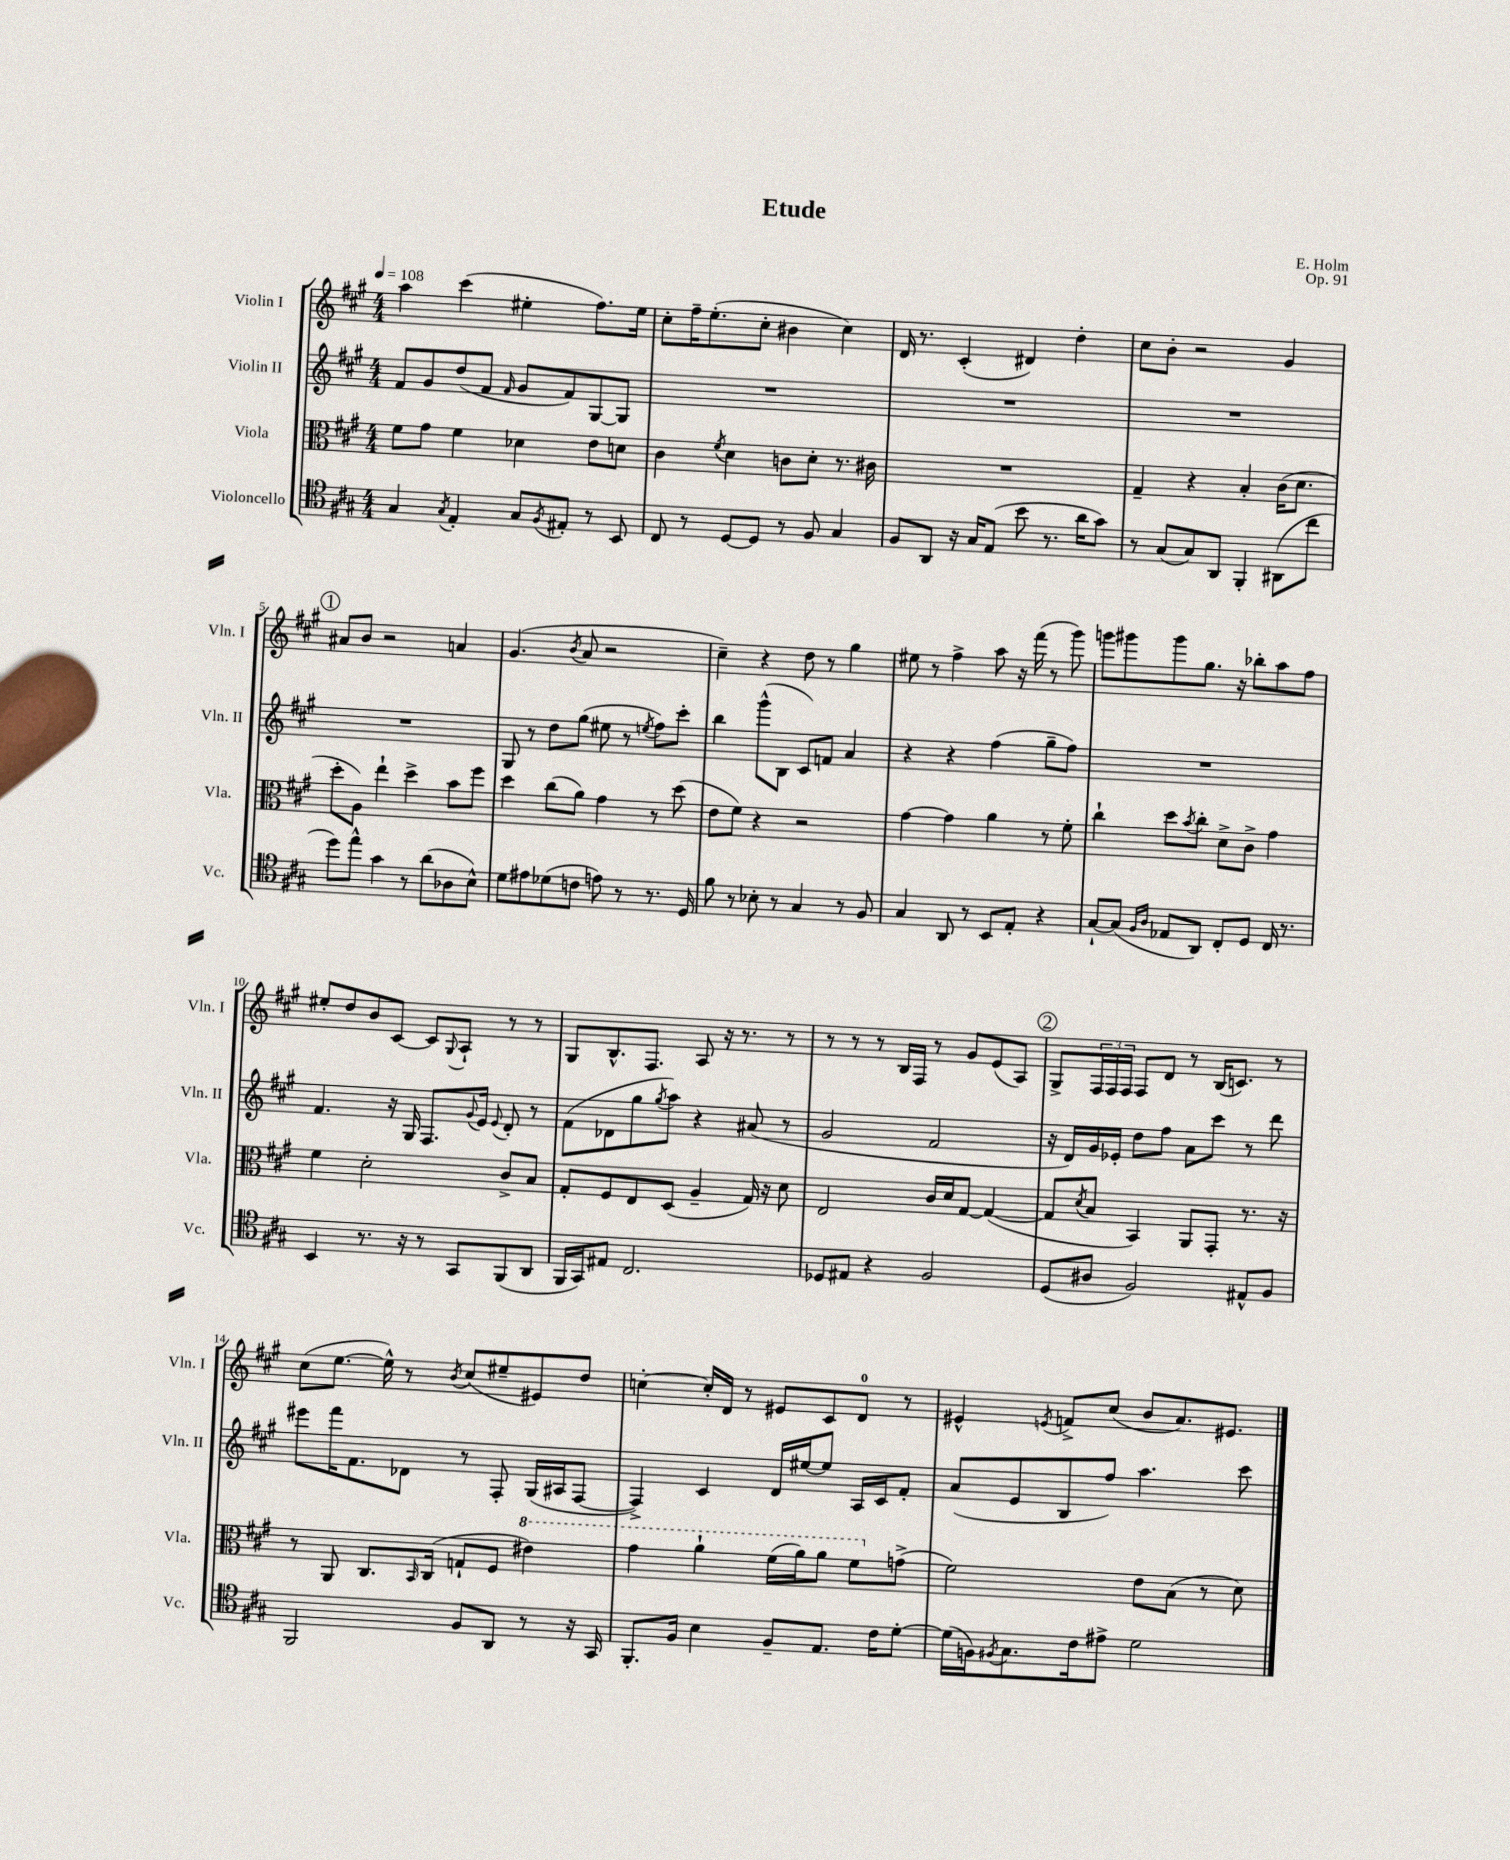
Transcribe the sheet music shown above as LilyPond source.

\header { title = "Etude" composer = "E. Holm" opus = "Op. 91" }
<<
\new StaffGroup <<
\new Staff = "s0" \with { instrumentName = "Violin I" shortInstrumentName = "Vln. I" } {
    \clef treble \key a \major \numericTimeSignature \time 4/4 \tempo 4 = 108
    a''4 cis'''4( eis''4-. fis''8.) eis''16 |
    cis''8-. fis''16-- e''8.-.( cis''8-. bis'4 cis''4) |
    d'16 r8. cis'4-.( dis'4) d''4-. |
    cis''8 b'8-. r2 gis'4 |
    \mark \markup { \circle "1" } ais'8 b'8 r2 a'4 |
    gis'4.( \acciaccatura { b'8 } a'8 r2 |
    cis''4--) r4 d''8 r8 gis''4 |
    eis''8 r8 fis''4-> a''8 r16 fis'''16( r8 gis'''8) |
    g'''8 gis'''8 gis'''8 gis''8. r16 bes''8-. a''8 fis''8 |
    eis''8-. d''8 b'8 cis'8~ cis'8 \appoggiatura { gis8 } a8-! r8 r8 |
    gis8 b8.-^ fis8. a8 r16 r8. r8 |
    r8 r8 r8 b16 fis16 r8 gis'8 e'8( a8) |
    \mark \markup { \circle "2" } gis8-> \tuplet 3/2 { fis16 fis16 fis16 } fis8 d'8 r8 b16( c'8.) r8 |
    cis''8( e''8.~ e''16-^) r8 \acciaccatura { b'8 } cis''8( eis''8-- eis'8) d''8 |
    c''4~-. c''16-. d'16 r8 eis'8 cis'8 d'8-0 r8 |
    eis'4-^ \acciaccatura { e'8 } f'8-> cis''8( b'8 a'8.) eis'8. \bar "|." |
}
\new Staff = "s1" \with { instrumentName = "Violin II" shortInstrumentName = "Vln. II" } {
    \clef treble \key a \major \numericTimeSignature \time 4/4
    fis'8 gis'8 d''8( fis'8 \grace { fis'16 } gis'8 fis'8) gis8~ gis8 |
    R1 |
    R1 |
    R1 |
    \mark \markup { \circle "1" } R1 |
    gis8 r8 d''8 gis''8( eis''8 r8 \acciaccatura { e''8 } fis''8) cis'''8-. |
    b''4 gis'''8-^( b8 cis'8) f'8 a'4 |
    r4 r4 fis''4( gis''8-- fis''8) |
    R1 |
    fis'4. r16 gis16 fis8. \appoggiatura { gis'8 } e'16 \appoggiatura { e'8 } d'8-. r8 |
    fis'8( des'8 gis''8 \acciaccatura { gis''8 } a''8) r4 ais'8( r8 |
    gis'2 fis'2 |
    \mark \markup { \circle "2" } r16 d'16) gis'16 ees'16-. d''8 fis''8 a'8 cis'''8 r8 d'''8 |
    eis'''8 fis'''16 fis'8. des'8 r8 fis8-. gis16( ais16 fis8~ |
    fis4->) cis'4 d'16 eis''16~ eis''8 a16 cis'16 fis'8-. |
    a'8( e'8 b8 fis''8) a''4. cis'''8 \bar "|." |
}
\new Staff = "s2" \with { instrumentName = "Viola" shortInstrumentName = "Vla." } {
    \clef alto \key a \major \numericTimeSignature \time 4/4
    fis'8 gis'8 fis'4 des'4 e'8 d'8 |
    cis'4 \acciaccatura { fis'8 } d'4 c'8 d'8-. r8. cis'16 |
    R1 |
    gis4-- r4 b4-. cis'16( d'8. |
    \mark \markup { \circle "1" } d''8-. a8) e''4-! d''4-> b'8 fis''8 |
    d''4 cis''8( a'8) gis'4 r8 d''8( |
    e'8 fis'8) r4 r2 |
    gis'4~ gis'4 a'4 r8 fis'8-. |
    cis''4-! d''8 \acciaccatura { b'8 } cis''8-. d'8-> cis'8-> gis'4 |
    fis'4 d'2-. cis'8-> b8 |
    gis8-. fis8 e8 d8( a4-- gis16) r16 d'8 |
    e2 cis'16 d'16 gis8~ gis4~( |
    \mark \markup { \circle "2" } gis8 \acciaccatura { d'8 } b8 b,4) a,8 gis,8-. r8. r16 |
    r8 a,8 cis8. \grace { b,16 } cis16( g8-! fis8 \ottava #1 eis''4) |
    gis''4 a''4-! fis''16( a''16) a''8 fis''8 \ottava #0 g'8->( |
    fis'2) e'8 b8( r8 d'8) \bar "|." |
}
\new Staff = "s3" \with { instrumentName = "Violoncello" shortInstrumentName = "Vc." } {
    \clef tenor \key a \major \numericTimeSignature \time 4/4
    gis4 \acciaccatura { gis8 } e4-. gis8 \acciaccatura { fis8 } eis8-. r8 b,8 |
    cis8 r8 d8~ d8 r8 fis8 gis4 |
    fis8 a,8 r16 gis16 e8( b'8 r8. a'16 gis'8) |
    r8 gis8( gis8) a,8 fis,4-. ais,8( cis''8 |
    \mark \markup { \circle "1" } d''8) e''8-^ gis'4 r8 a'8( aes8 b8-^) |
    d'8 eis'8 des'8( c'8 e'8) r8 r8. d16 |
    fis'8 r8 bes8-. r8 gis4 r8 fis8 |
    gis4 a,8 r8 b,8 e8-. r4 |
    gis8~-! gis8( \grace { fis16 a16 } ees8 a,8) cis8-. d8 cis16 r8. |
    b,4 r8. r16 r8 gis,8 fis,8( a,8 |
    fis,16 gis,16) eis8 cis2. |
    des8 eis8 r4 fis2 |
    \mark \markup { \circle "2" } d8( ais8 fis2) eis8-^ fis8 |
    fis,2 fis8 a,8 r8 r16 gis,16 |
    fis,8.-. fis16 b4 fis8-- e8. cis'16 d'8~-. |
    d'16( f16) \acciaccatura { fis8 } gis8. cis'16 eis'8-> d'2 \bar "|." |
}
>>
>>
